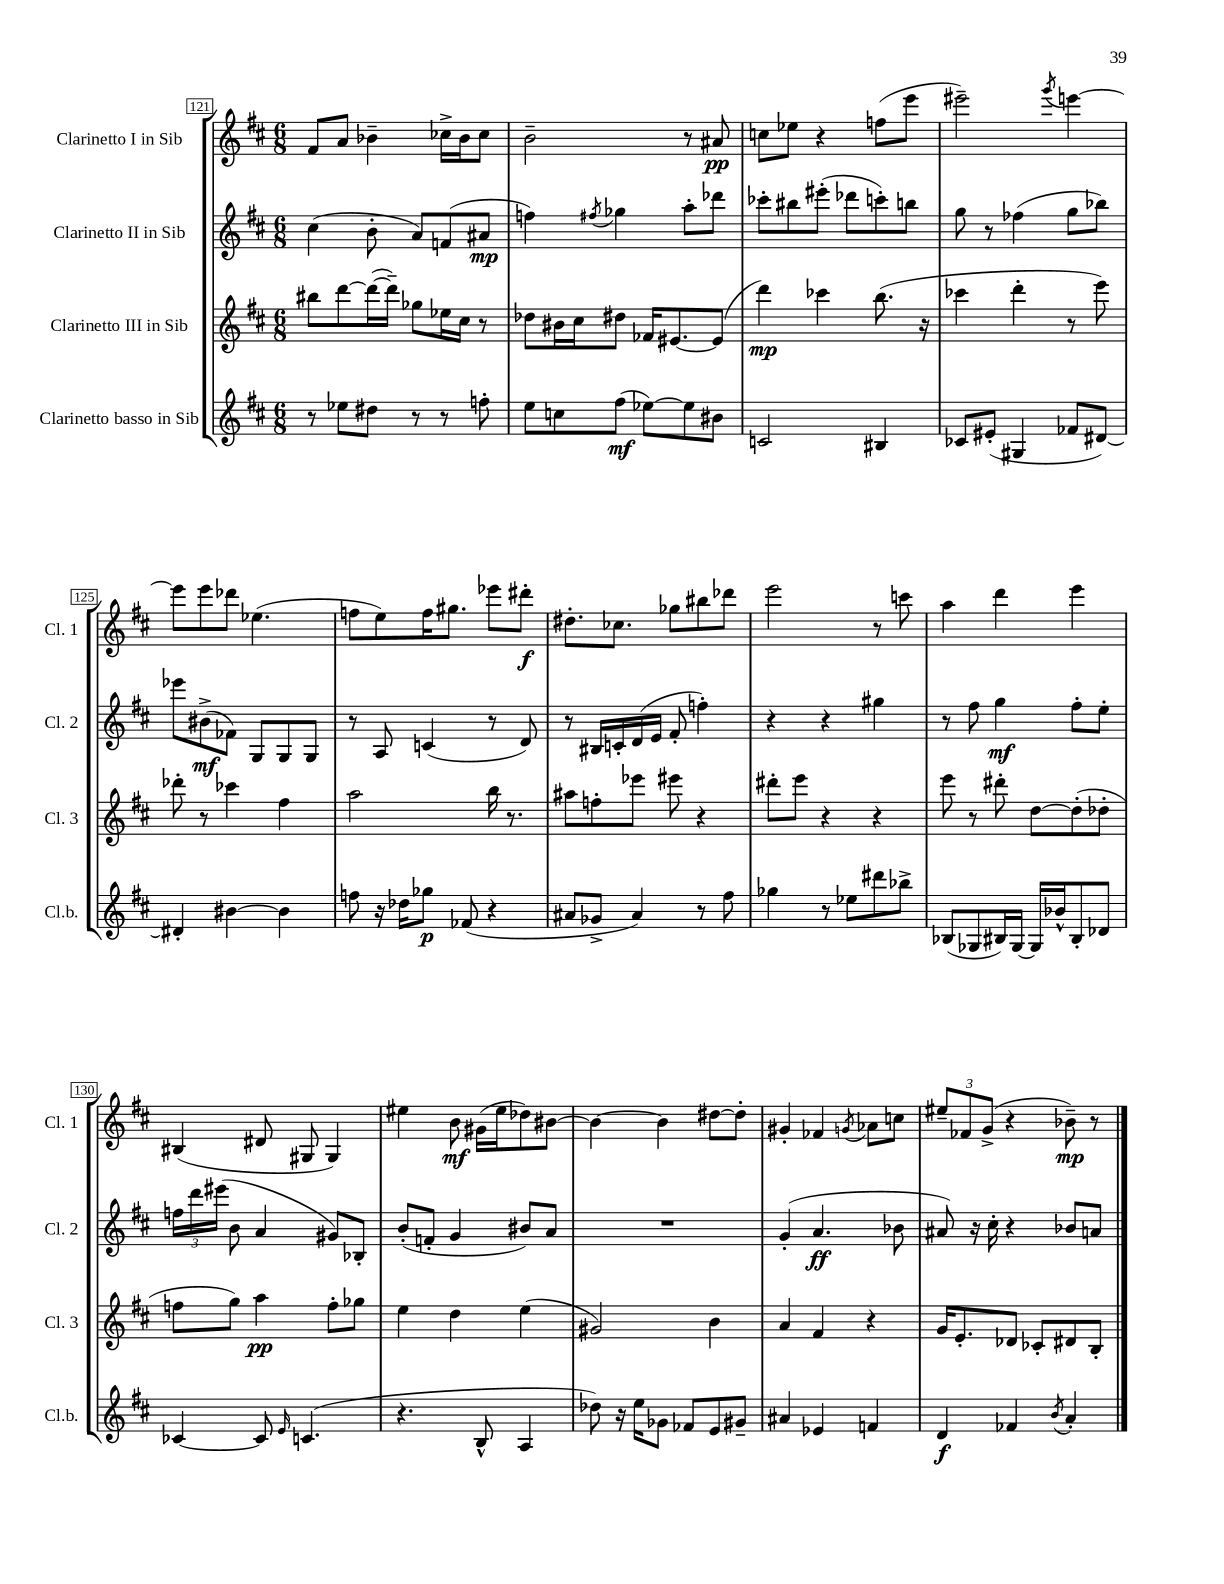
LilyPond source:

<<
\new StaffGroup <<
\new Staff = "s0" \with { instrumentName = "Clarinetto I in Sib" shortInstrumentName = "Cl. 1" } {
    \clef treble \key d \major \numericTimeSignature \time 6/8
    \autoBeamOff fis'8[ a'8] bes'4-- ces''16[-> bes'16 ces''8] |
    b'2-- r8 ais'8\pp |
    c''8[ ees''8] r4 f''8[( e'''8] |
    eis'''2--) \acciaccatura { g'''8 } e'''4~ |
    e'''8[ e'''8 des'''8] ees''4.( |
    f''8[ e''8) f''16 gis''8.] ees'''8[ dis'''8]-.\f |
    dis''8.[-. ces''8.] ges''8[ bis''8 des'''8] |
    e'''2 r8 c'''8 |
    a''4 d'''4 e'''4 |
    bis4( dis'8 gis8 gis4) |
    eis''4 b'8\mf gis'16[( eis''16 des''8) bis'8]~ |
    bis'4~ bis'4 dis''8[~ dis''8]-. |
    gis'4-. fes'4 \acciaccatura { g'8 } aes'8[ c''8] |
    \tuplet 3/2 { eis''8[-- fes'8 g'8]->( } r4 bes'8--\mp) r8 \bar "|." |
}
\new Staff = "s1" \with { instrumentName = "Clarinetto II in Sib" shortInstrumentName = "Cl. 2" } {
    \clef treble \key d \major \numericTimeSignature \time 6/8
    \autoBeamOff cis''4( b'8-. a'8[) f'8( ais'8]\mp |
    f''4) \acciaccatura { fis''8 } ges''4 a''8[-. des'''8] |
    ces'''8[-. bis''8 eis'''8]-.( des'''8[ c'''8-.) b''8] |
    g''8 r8 fes''4( g''8[ bes''8]) |
    ees'''8[ bis'8->\mf( fes'8]) g8[ g8 g8] |
    r8 a8 c'4( r8 d'8) |
    r8 bis16[ c'16-. d'16( e'16] fis'8-. f''4-.) |
    r4 r4 gis''4 |
    r8 fis''8 g''4\mf fis''8[-. e''8]-. |
    \tuplet 3/2 { f''16[ d'''16 eis'''16]( } b'8 a'4 gis'8[) bes8]-. |
    b'8[-.( f'8]-. g'4 bis'8[) a'8] |
    R2. |
    g'4-.( a'4.\ff bes'8 |
    ais'8) r16 cis''16-. r4 bes'8[ a'8] \bar "|." |
}
\new Staff = "s2" \with { instrumentName = "Clarinetto III in Sib" shortInstrumentName = "Cl. 3" } {
    \clef treble \key d \major \numericTimeSignature \time 6/8
    \autoBeamOff bis''8[ d'''8~ d'''16~( d'''16]--) ges''8[ ees''16 cis''16] r8 |
    des''8[ bis'16 cis''16 dis''8] fes'16[ eis'8.~ eis'8]( |
    d'''4\mp) ces'''4 b''8.( r16 |
    ces'''4 d'''4-. r8 e'''8) |
    des'''8-. r8 ces'''4 fis''4 |
    a''2 b''16 r8. |
    ais''8[ f''8-. ees'''8] eis'''8 r4 |
    dis'''8[-. e'''8] r4 r4 |
    e'''8 r8 dis'''8-. d''8[~ d''8-.( des''8]-. |
    f''8[ g''8]) a''4\pp f''8[-. ges''8] |
    e''4 d''4 e''4( |
    gis'2) b'4 |
    a'4 fis'4 r4 |
    g'16[ e'8.-. des'8] ces'8[-. dis'8 b8]-. \bar "|." |
}
\new Staff = "s3" \with { instrumentName = "Clarinetto basso in Sib" shortInstrumentName = "Cl.b." } {
    \clef treble \key d \major \numericTimeSignature \time 6/8
    \autoBeamOff r8 ees''8[ dis''8] r8 r8 f''8-. |
    e''8[ c''8 fis''8]\mf( ees''8[~) ees''8 bis'8] |
    c'2 bis4 |
    ces'8[ eis'8]-.( gis4 fes'8[ dis'8]~) |
    dis'4-. bis'4~ bis'4 |
    f''8 r16 des''16[ ges''8]\p fes'8( r4 |
    ais'8[ ges'8]-> ais'4) r8 fis''8 |
    ges''4 r8 ees''8[ dis'''8 bes''8]-> |
    bes8[( ges8 bis16) ges16]~ ges16[ bes'16-^ bis8-. des'8] |
    ces'4~ ces'8 \grace { e'16 } c'4.( |
    r4. b8-^ a4 |
    des''8) r16 e''16[ ges'8] fes'8[ e'8 gis'8]-- |
    ais'4 ees'4 f'4 |
    d'4\f fes'4 \acciaccatura { b'8 } a'4-. \bar "|." |
}
>>
>>
\layout { \context { \Score currentBarNumber = #121 \override BarNumber.stencil = #(make-stencil-boxer 0.1 0.3 ly:text-interface::print) } }
